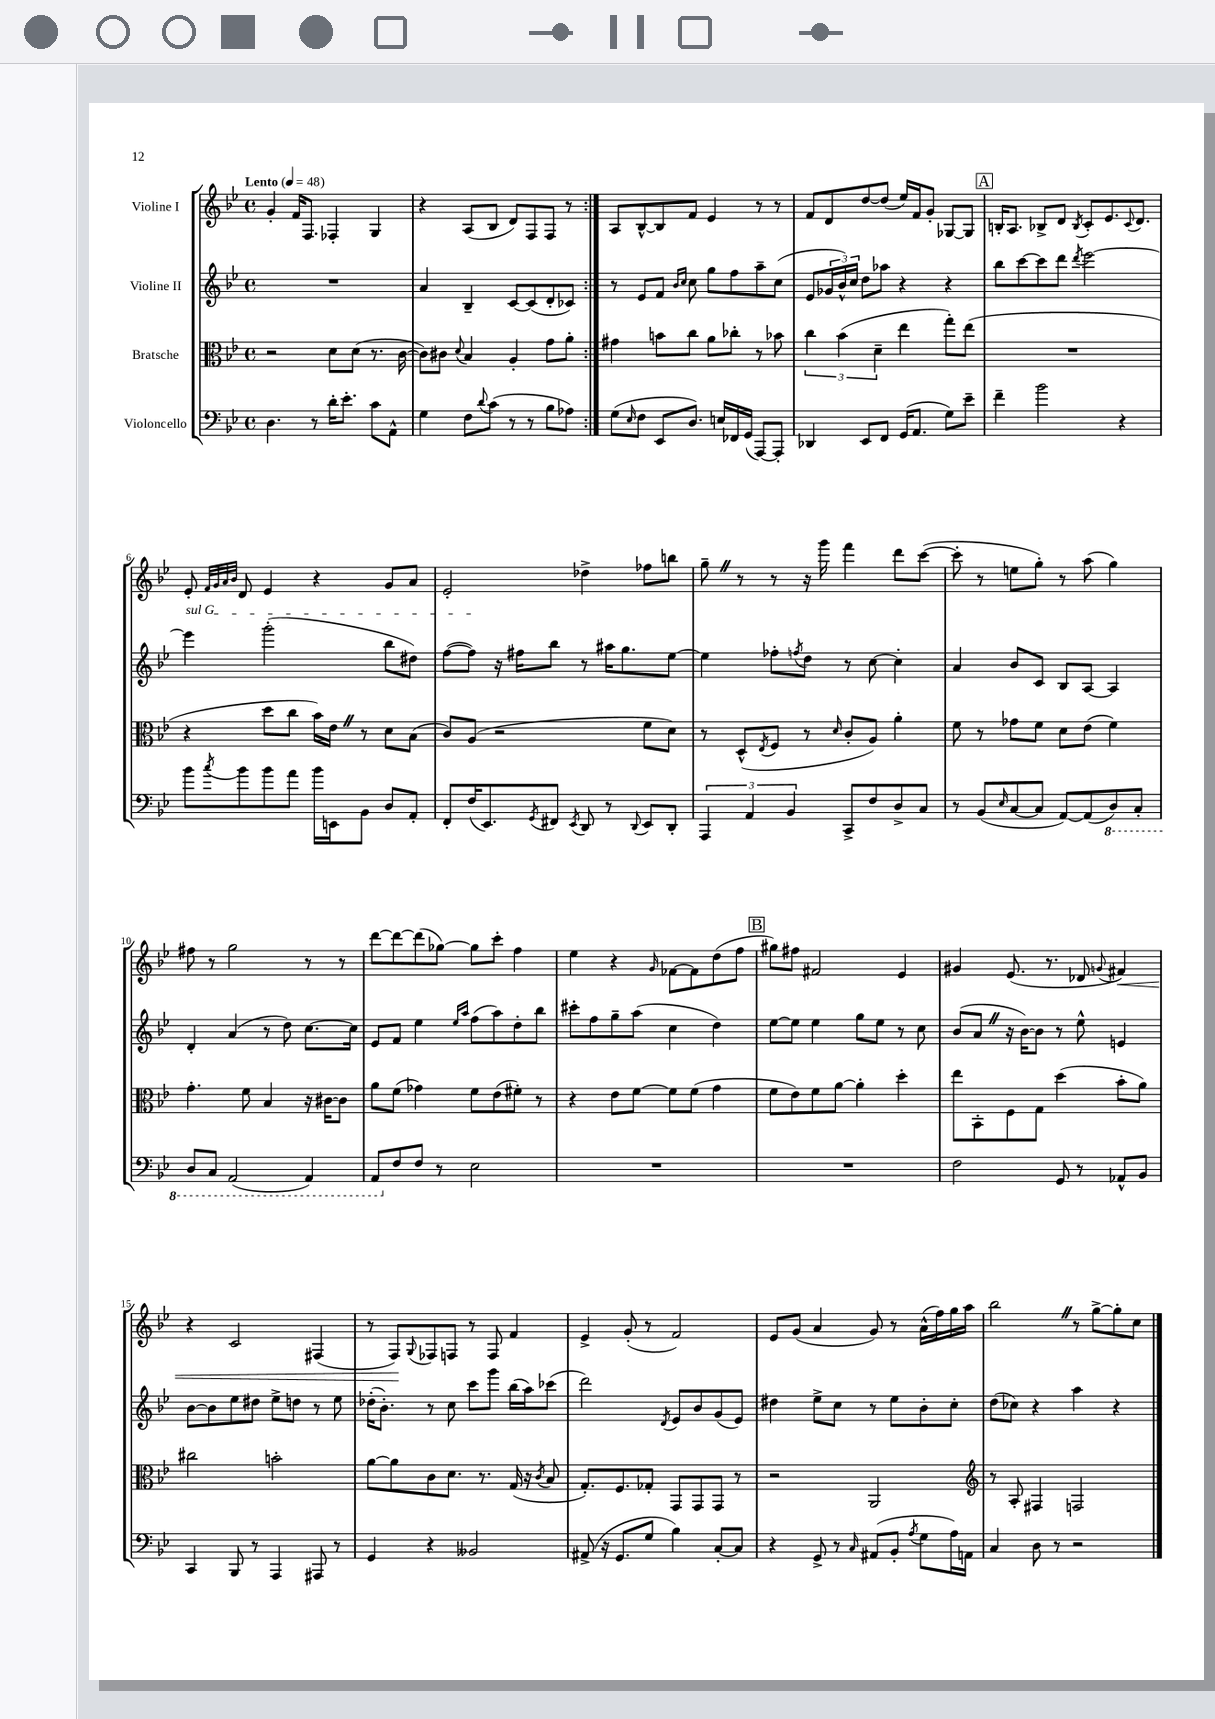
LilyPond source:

<<
\new StaffGroup <<
\new Staff = "s0" \with { instrumentName = "Violine I" } {
    \clef treble \key bes \major \defaultTimeSignature \time 4/4 \tempo "Lento" 4 = 48
    \repeat volta 2 { g'4-. f'16 f8. fes4-. g4 |
    r4 a8( bes8 d'8) f8 f8 r8 | }
    a8 bes8~-^ bes8 f'8 ees'4 r8 r8 |
    f'8 d'8 d''8~ d''8( ees''16) f'16 g'8-. ges8~ ges8 |
    \mark \markup { \box "A" } b16-. a8. bes8-> d'8 \acciaccatura { bes8 } c'8-. ees'8. \appoggiatura { c'8 } d'8. |
    ees'8-. \grace { f'32 g'32 a'32 bes'32 } d'8 ees'4 r4 g'8 a'8 |
    ees'2-. des''4-> fes''8 b''8 |
    g''8-- \once \override BreathingSign.text = \markup { \musicglyph "scripts.caesura.straight" } \breathe r8 r8 r16 g'''16 f'''4 d'''8 c'''8~( |
    c'''8-. r8 e''8 g''8-.) r8 a''8( g''4) |
    fis''8 r8 g''2 r8 r8 |
    d'''8~ d'''8~ d'''8( ges''8~) ges''8 c'''8-. f''4 |
    ees''4 r4 \grace { g'16 } fes'8~ fes'8 d''8( f''8 |
    \mark \markup { \box "B" } gis''8) fis''8 fis'2 ees'4 |
    gis'4 ees'8.( r8. des'8 \appoggiatura { g'8 } fis'4\<) |
    r4 c'2 fis4( |
    r8 f8\!) \appoggiatura { g8 } fes8 f8 r8 f8 f'4 |
    ees'4-> g'8-.( r8 f'2) |
    ees'8 g'8( a'4 g'8) r8 a'16-^( f''16) g''16 a''16 |
    bes''2 \once \override BreathingSign.text = \markup { \musicglyph "scripts.caesura.straight" } \breathe r8 g''8~-> g''8-. c''8 \bar "|." |
}
\new Staff = "s1" \with { instrumentName = "Violine II" } {
    \clef treble \key bes \major \defaultTimeSignature \time 4/4
    \repeat volta 2 { R1 |
    a'4 bes4-- c'8~ c'8( d'8-. ces'8) | }
    r8 ees'8 f'8 \grace { bes'16 c''16 } c''8 g''8 f''8 a''8-- c''8( |
    ees'8 \tuplet 3/2 { ges'16 bes'16-^) c''16 } d''8 aes''8 r4 r4 |
    \mark \markup { \box "A" } bes''8 c'''8~ c'''8 d'''8 \acciaccatura { d'''8 } ees'''2~ |
    \once \override TextSpanner.bound-details.left.text = \markup { \italic "sul G" } ees'''4\startTextSpan g'''2-.( bes''8 dis''8) |
    f''8~( f''8\stopTextSpan) r16 fis''16 bes''8 r8 ais''16 g''8. ees''8~ |
    ees''4 fes''8-. \acciaccatura { f''8 } d''8 r8 c''8~ c''4-. |
    a'4 bes'8 c'8 bes8 a8~ a4 |
    d'4-. a'4( r8 d''8) c''8.~ c''16 |
    ees'8 f'8 ees''4 \grace { ees''16 a''16 } f''8( a''8) d''8-. bes''8 |
    cis'''8-. f''8 g''8-- a''8( c''4 d''4) |
    \mark \markup { \box "B" } ees''8~ ees''8 ees''4 g''8 ees''8 r8 c''8 |
    bes'8( a'8 \once \override BreathingSign.text = \markup { \musicglyph "scripts.caesura.straight" } \breathe r16 bes'16~) bes'8 r8 ees''8-^ e'4 |
    bes'8~ bes'8 ees''8 dis''8 ees''8-> d''8 r8 ees''8 |
    des''16-.( bes'8.-.) r8 c''8 c'''8 g'''8 bes''16( a''16) ces'''8( |
    d'''2) \acciaccatura { d'8 } ees'8 bes'8 g'8( ees'8) |
    dis''4 ees''8-> c''8 r8 ees''8 bes'8-. c''8-. |
    d''8( ces''8) r4 a''4 r4 \bar "|." |
}
\new Staff = "s2" \with { instrumentName = "Bratsche" } {
    \clef alto \key bes \major \defaultTimeSignature \time 4/4
    \repeat volta 2 { r2 d'8 d'8( r8. c'16~ |
    c'8) cis'8 \appoggiatura { d'8 } bes4 a4-. g'8 a'8-. | }
    gis'4 b'8 c''8 a'8 ces''8-. r8 bes'8 |
    \tuplet 3/2 { c''4 bes'4( d'4-- } ees''4 g''8-.) ees''8( |
    \mark \markup { \box "A" } R1 |
    r4 d''8 c''8 bes'16) ees'16 \once \override BreathingSign.text = \markup { \musicglyph "scripts.caesura.straight" } \breathe r8 d'8 bes8( |
    c'8) a8( r2 f'8 d'8) |
    r8 d8-^( \acciaccatura { ees8 } f8 r8 \grace { d'16 } c'8-. a8) a'4-. |
    f'8 r8 ges'8 f'8 d'8 ees'8( f'4) |
    g'4.-. f'8 bes4 r16 cis'16~ cis'8 |
    a'8 f'8( ges'4) f'8 ees'8( fis'8-.) r8 |
    r4 ees'8 f'8~ f'8 f'8( g'4 |
    \mark \markup { \box "B" } f'8 ees'8) f'8 a'8~ a'4-. d''4-. |
    ees''8 bes,8-. f8 g8 d''4( bes'8-. a'8) |
    cis''2 b'2-. |
    a'8~ a'8 c'8 d'8. r8. g16( r16 \acciaccatura { c'8 } bes8 |
    g8.-.) f8. ges8-. g,8 g,8 g,8 r8 |
    r2 a,2 |
    \clef treble r8 a8-. fis4 f2 \bar "|." |
}
\new Staff = "s3" \with { instrumentName = "Violoncello" } {
    \clef bass \key bes \major \defaultTimeSignature \time 4/4
    \repeat volta 2 { d4. r8 d'16-. ees'8.-. c'8 a,8-^ |
    g4 f8 \appoggiatura { d'8 } c'8( r8 r8 bes8 aes8) | }
    g8( \grace { ees16 } f8 ees,8 d8.) e16 fes,16 g,16( a,,8~) a,,8-. |
    des,4 ees,8 f,8 g,16( a,8. g8) ees'8-- |
    \mark \markup { \box "A" } f'4-- bes'2 r4 |
    bes'8 \acciaccatura { c''8 } bes'8 bes'8 a'8 bes'16 e,16 bes,8 d8 a,8-. |
    f,8-. f16( ees,8.) \acciaccatura { g,8 } fis,8 \acciaccatura { ees,8 } d,8 r8 \appoggiatura { d,8 } ees,8 d,8-. |
    \tuplet 3/2 { a,,4 a,4 bes,4 } c,8-> f8 d8-> c8 |
    r8 bes,8( \grace { ees16 } c8~ c8 a,8~) a,8( \ottava #-1 d,8) c,8-. |
    d,8 c,8 a,,2( a,,4) |
    a,,8 \ottava #0 f8 f8 r8 ees2 |
    R1 |
    \mark \markup { \box "B" } R1 |
    f2 g,8 r8 aes,8-^ bes,8 |
    c,4 bes,,8 r8 a,,4 ais,,8 r8 |
    g,4 r4 beses,2 |
    ais,8->( r16 g,8. g8 bes4) c8~-. c8 |
    r4 g,8-> r8 \grace { c16 } ais,8( bes,8-. \acciaccatura { a8 } g8 a16) a,16 |
    c4 d8 r8 r2 \bar "|." |
}
>>
>>
